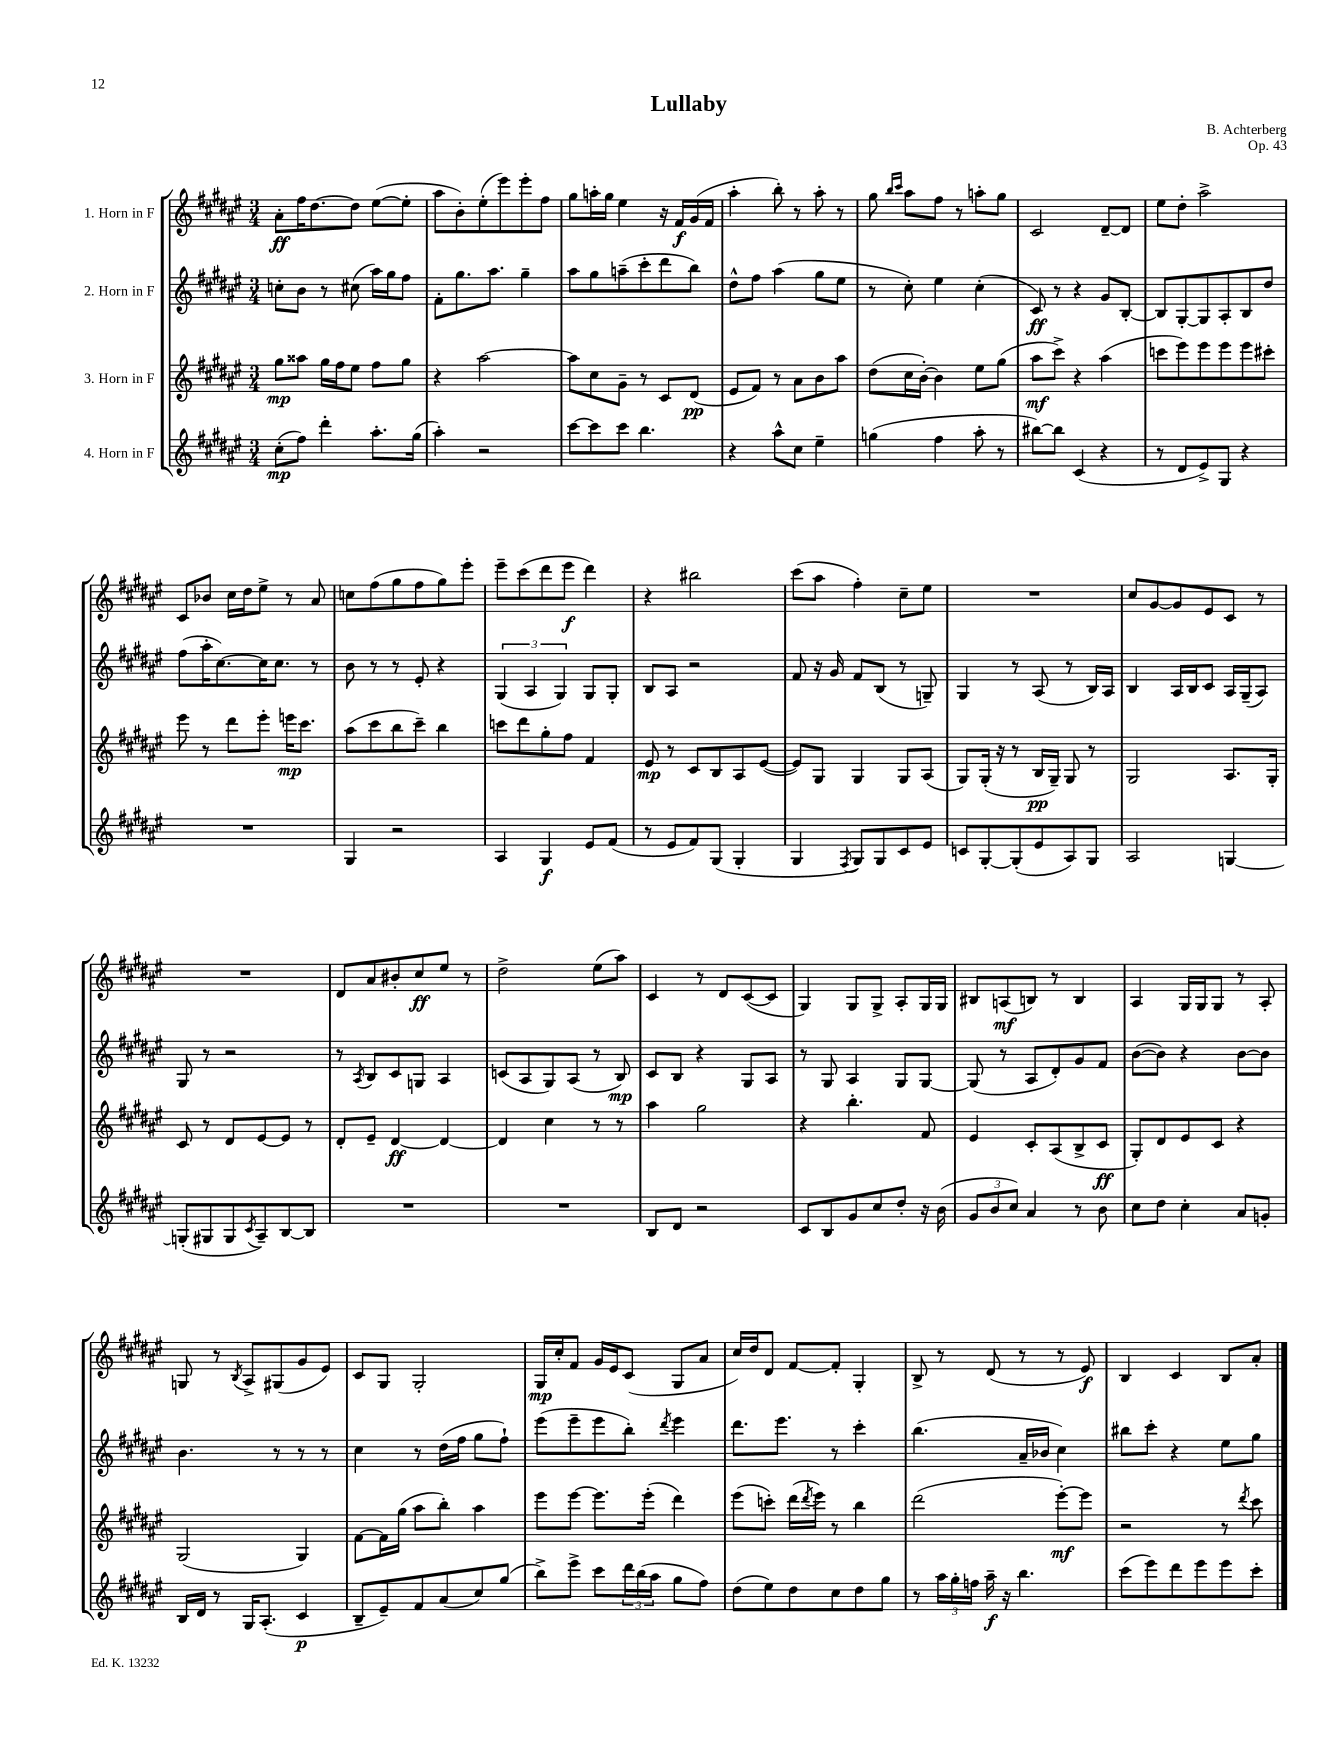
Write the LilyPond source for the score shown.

\header { title = "Lullaby" composer = "B. Achterberg" opus = "Op. 43" }
<<
\new StaffGroup <<
\new Staff = "s0" \with { instrumentName = "1. Horn in F" } {
    \clef treble \key fis \major \numericTimeSignature \time 3/4
    ais'8-.\ff fis''16 dis''8.~ dis''8 eis''8~( eis''8-. |
    ais''8 b'8-.) eis''8-.( eis'''8) eis'''8-. fis''8 |
    gis''8 a''16-. gis''16 eis''4 r16 fis'16\f gis'16( fis'16 |
    ais''4-. b''8-.) r8 ais''8-. r8 |
    gis''8 \grace { b''16 cis'''16 } ais''8 fis''8 r8 a''8-. gis''8 |
    cis'2 dis'8~-- dis'8 |
    eis''8 dis''8-. ais''2-> |
    cis'8 bes'8 cis''16 dis''16 eis''8-> r8 ais'8 |
    c''8 fis''8( gis''8 fis''8 gis''8) eis'''8-. |
    eis'''8-- cis'''8( dis'''8 eis'''8\f dis'''4) |
    r4 bis''2 |
    cis'''8( ais''8 fis''4-.) cis''8-- eis''8 |
    R2. |
    cis''8 gis'8~ gis'8 eis'8 cis'8 r8 |
    R2. |
    dis'8 ais'8 bis'8-. cis''8\ff eis''8 r8 |
    dis''2-> eis''8( ais''8) |
    cis'4 r8 dis'8 cis'8~( cis'8 |
    gis4) gis8 gis8-> ais8-. gis16 gis16 |
    bis8 a8\mf( b8) r8 b4 |
    ais4 gis16 gis16 gis8 r8 ais8-. |
    g8 r8 \acciaccatura { b8 } ais8-> gis8( gis'8 eis'8) |
    cis'8 gis8 gis2-. |
    gis16\mp cis''16-. fis'8 gis'16 eis'16 cis'8( gis8 ais'8 |
    cis''16) dis''16 dis'8 fis'8~ fis'8-. gis4-. |
    b8-> r8 dis'8( r8 r8 eis'8\f) |
    b4 cis'4 b8 ais'8-. \bar "|." |
}
\new Staff = "s1" \with { instrumentName = "2. Horn in F" } {
    \clef treble \key fis \major \numericTimeSignature \time 3/4
    c''8-. b'8 r8 cis''8( ais''16) gis''16 fis''8 |
    fis'8-. gis''8. ais''8. gis''4-- |
    ais''8 gis''8 a''8--( cis'''8-. dis'''8 b''8) |
    dis''8-^ fis''8 ais''4( gis''8 eis''8 |
    r8 cis''8-.) eis''4 cis''4-.( |
    cis'8\ff) r8 r4 gis'8 b8~-. |
    b8 gis8~-. gis8 ais8-. b8 dis''8 |
    fis''8( ais''16-. cis''8.~) cis''16 cis''8. r8 |
    b'8 r8 r8 eis'8-. r4 |
    \tuplet 3/2 { gis4( ais4 gis4) } gis8 gis8-. |
    b8 ais8 r2 |
    fis'8 r16 gis'16 fis'8 b8( r8 g8--) |
    gis4 r8 ais8( r8 b16) ais16 |
    b4 ais16 b16 cis'8 ais16 gis16--( ais8) |
    gis8 r8 r2 |
    r8 \acciaccatura { ais8 } b8 cis'8 g8 ais4 |
    c'8( ais8 gis8) ais8( r8 b8\mp) |
    cis'8 b8 r4 gis8 ais8 |
    r8 gis8 ais4 gis8 gis8~ |
    gis8( r8 ais8 dis'8-.) gis'8 fis'8 |
    b'8~( b'8) r4 b'8~ b'8 |
    b'4. r8 r8 r8 |
    cis''4 r8 dis''16( fis''16 gis''8 fis''8-!) |
    eis'''8( eis'''8-- eis'''8 b''8-.) \acciaccatura { dis'''8 } eis'''4 |
    dis'''8. eis'''8. r8 cis'''4-. |
    b''4.( ais'16-- bes'16 cis''4) |
    bis''8 cis'''8-. r4 eis''8 gis''8 \bar "|." |
}
\new Staff = "s2" \with { instrumentName = "3. Horn in F" } {
    \clef treble \key fis \major \numericTimeSignature \time 3/4
    gis''8\mp aisis''8 gis''16 fis''16 eis''8 fis''8 gis''8 |
    r4 ais''2~ |
    ais''8 cis''8 gis'8-- r8 cis'8 dis'8\pp( |
    eis'8 fis'8) r8 ais'8 b'8 ais''8 |
    dis''8( cis''16 b'16~-.) b'4 eis''8 gis''8( |
    ais''8\mf cis'''8->) r4 ais''4( |
    c'''8 eis'''8) eis'''8 eis'''8 eis'''8 cis'''8-. |
    eis'''8 r8 dis'''8 eis'''8-. e'''16\mp cis'''8. |
    ais''8( cis'''8 b''8 cis'''8--) b''4 |
    c'''8 dis'''8 gis''8-. fis''8 fis'4 |
    eis'8\mp r8 cis'8 b8 ais8 eis'8~( |
    eis'8) gis8 gis4 gis8 ais8( |
    gis8) gis16-.( r16 r8 b16\pp gis16--) gis8 r8 |
    gis2 ais8. gis16-. |
    cis'8 r8 dis'8 eis'8~ eis'8 r8 |
    dis'8-. eis'8-- dis'4~\ff dis'4~ |
    dis'4 cis''4 r8 r8 |
    ais''4 gis''2 |
    r4 b''4.-. fis'8 |
    eis'4 cis'8-. ais8( b8-> cis'8\ff |
    gis8-.) dis'8 eis'8 cis'8 r4 |
    gis2( gis4) |
    fis'8~ fis'16 gis''16( ais''8 b''8-.) ais''4 |
    eis'''8 eis'''8~ eis'''8. eis'''16-.( dis'''4) |
    eis'''8( c'''8-.) dis'''16( \acciaccatura { dis'''8 } eis'''16) r8 b''4 |
    dis'''2( eis'''8~-.\mf) eis'''8 |
    r2 r8 \acciaccatura { dis'''8 } cis'''8 \bar "|." |
}
\new Staff = "s3" \with { instrumentName = "4. Horn in F" } {
    \clef treble \key fis \major \numericTimeSignature \time 3/4
    cis''8-.\mp( fis''8) dis'''4-. ais''8.-. gis''16( |
    ais''4-.) r2 |
    cis'''8~ cis'''8 cis'''8 b''4. |
    r4 ais''8-^ cis''8 eis''4-- |
    g''4( fis''4 ais''8-. r8 |
    bis''8~) bis''8 cis'4( r4 |
    r8 dis'8 eis'8->) gis8 r4 |
    R2. |
    gis4 r2 |
    ais4 gis4\f eis'8 fis'8( |
    r8 eis'8 fis'8) gis8( gis4-. |
    gis4 \acciaccatura { fis8 } gis8) gis8 cis'8 eis'8 |
    c'8 gis8~-. gis8-.( eis'8 ais8) gis8 |
    ais2 g4~ |
    g8-.( gis8 gis8 \acciaccatura { cis'8 } ais8--) b8~ b8 |
    R2. |
    R2. |
    b8 dis'8 r2 |
    cis'8 b8 gis'8 cis''8 dis''8-. r16 b'16( |
    \tuplet 3/2 { gis'8 b'8 cis''8) } ais'4 r8 b'8 |
    cis''8 dis''8 cis''4-. ais'8 g'8-. |
    b16 dis'16 r8 gis16 ais8.-.( cis'4\p |
    b8-- eis'8--) fis'8 ais'8( cis''8) gis''8( |
    b''8->) eis'''8-> cis'''8 \tuplet 3/2 { dis'''16 b''16( ais''16 } gis''8 fis''8) |
    dis''8( eis''8) dis''8 cis''8 dis''8 gis''8 |
    r8 \tuplet 3/2 { ais''16 gis''16-. f''16 } ais''16--\f r16 b''4. |
    cis'''8( eis'''8) dis'''8 eis'''8 eis'''8 cis'''8-. \bar "|." |
}
>>
>>
\layout { \context { \Score \remove "Bar_number_engraver" } }
